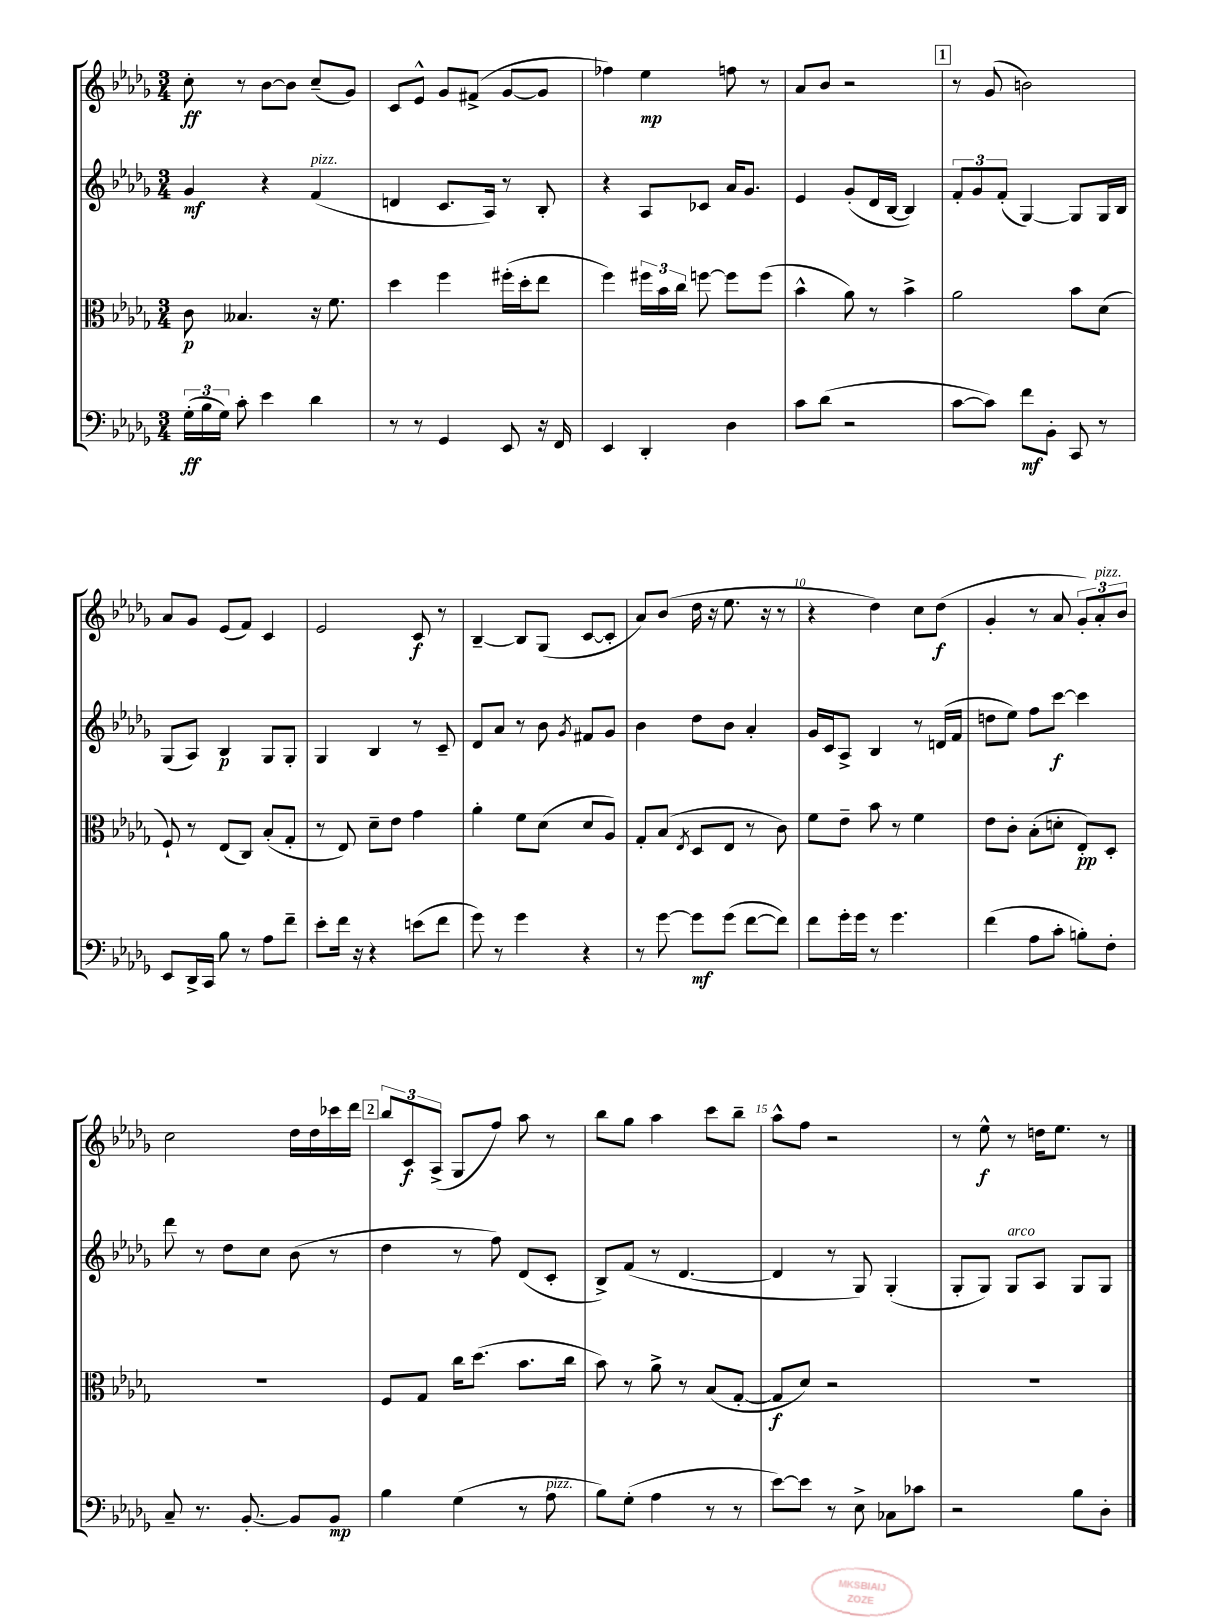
<<
\new StaffGroup <<
\new Staff = "s0" {
    \clef treble \key des \major \numericTimeSignature \time 3/4
    \autoBeamOff c''8-.\ff r8 bes'8[~ bes'8] c''8[--( ges'8]) |
    c'8[ ees'8]-^ ges'8[ fis'8]->( ges'8[~ ges'8] |
    fes''4) ees''4\mp f''8 r8 |
    aes'8[ bes'8] r2 |
    \mark \markup { \box "1" } r8 ges'8( b'2) |
    aes'8[ ges'8] ees'8[( f'8]) c'4 |
    ees'2 c'8\f r8 |
    bes4~-- bes8[ ges8]( c'8[~ c'8]-. |
    aes'8[) bes'8]( des''16 r16 ees''8. r16 r8 |
    r4 des''4) c''8[ des''8]\f( |
    ges'4-. r8 aes'8 \tuplet 3/2 { ges'8[-.) aes'8-.^\markup { \italic "pizz." } bes'8] } |
    c''2 des''16[ des''16 ces'''16 des'''16] |
    \mark \markup { \box "2" } \tuplet 3/2 { bes''8[ c'8\f aes8]->( } ges8[ f''8]) aes''8 r8 |
    bes''8[ ges''8] aes''4 c'''8[ bes''8]-- |
    aes''8[-^ f''8] r2 |
    r8 ees''8-^\f r8 d''16[ ees''8.] r8 \bar "|." |
}
\new Staff = "s1" {
    \clef treble \key des \major \numericTimeSignature \time 3/4
    \autoBeamOff ges'4\mf r4 f'4^\markup { \italic "pizz." }( |
    d'4 c'8.[ aes16]) r8 bes8-. |
    r4 aes8[ ces'8] aes'16[ ges'8.] |
    ees'4 ges'8[-.( des'16 bes16]~ bes4) |
    \mark \markup { \box "1" } \tuplet 3/2 { f'8[-. ges'8 f'8]-.( } ges4~) ges8[ ges16 bes16] |
    ges8[( aes8]) bes4\p ges8[ ges8]-. |
    ges4 bes4 r8 c'8-- |
    des'8[ aes'8] r8 bes'8 \acciaccatura { ges'8 } fis'8[ ges'8] |
    bes'4 des''8[ bes'8] aes'4-. |
    ges'16[ c'16 aes8]-> bes4 r8 d'16[( f'16] |
    d''8[ ees''8]) f''8[ c'''8]~\f c'''4 |
    des'''8 r8 des''8[ c''8] bes'8( r8 |
    \mark \markup { \box "2" } des''4 r8 f''8) des'8[( c'8]-. |
    bes8[->) f'8]( r8 des'4.~ |
    des'4 r8 ges8) ges4-.( |
    ges8[-. ges8]) ges8[^\markup { \italic "arco" } aes8] ges8[ ges8] \bar "|." |
}
\new Staff = "s2" {
    \clef alto \key des \major \numericTimeSignature \time 3/4
    \autoBeamOff c'8\p beses4. r16 f'8. |
    des''4 f''4 fis''16[-.( des''16-. ees''8] |
    f''4) \tuplet 3/2 { fis''16[ bes'16 c''16] } f''8~ f''8[ f''8]( |
    bes'4-^ aes'8) r8 bes'4-> |
    \mark \markup { \box "1" } aes'2 bes'8[ des'8]( |
    f8-!) r8 ees8[( c8]) bes8[-.( ges8]-. |
    r8 ees8) des'8[-- ees'8] ges'4 |
    aes'4-. f'8[ des'8]( des'8[ aes8]) |
    ges8[-. bes8]( \acciaccatura { ees8 } des8[ ees8] r8 c'8) |
    f'8[ ees'8]-- bes'8 r8 f'4 |
    ees'8[ c'8]-. bes8[-.( d'8]-. ees8[-.\pp) des8]-. |
    R2. |
    \mark \markup { \box "2" } f8[ ges8] c''16[ des''8.]( bes'8.[ c''16] |
    bes'8) r8 aes'8-> r8 bes8[( ges8]~-. |
    ges8[\f des'8]) r2 |
    R2. \bar "|." |
}
\new Staff = "s3" {
    \clef bass \key des \major \numericTimeSignature \time 3/4
    \autoBeamOff \tuplet 3/2 { ges16[-.\ff( bes16 ges16]) } c'8-. ees'4 des'4 |
    r8 r8 ges,4 ees,8 r16 f,16 |
    ees,4 des,4-. des4 |
    c'8[ des'8]( r2 |
    \mark \markup { \box "1" } c'8[~ c'8]) f'8[\mf bes,8]-. c,8 r8 |
    ees,8[ des,16-> c,16] bes8 r8 aes8[ f'8]-- |
    ees'8[-. f'16] r16 r4 e'8[( f'8] |
    ges'8) r8 ges'4 r4 |
    r8 ges'8~ ges'8[\mf ges'8]( f'8[~ f'8]) |
    f'8[ ges'16-. ges'16] r8 ges'4. |
    f'4( aes8[ c'8]-. b8[-.) f8]-. |
    c8-- r8. bes,8.~-. bes,8[ bes,8]\mp |
    \mark \markup { \box "2" } bes4 ges4( r8 aes8^\markup { \italic "pizz." } |
    bes8[) ges8]-.( aes4 r8 r8 |
    ees'8[~) ees'8] r8 ees8-> ces8[ ces'8] |
    r2 bes8[ des8]-. \bar "|." |
}
>>
>>
\layout { \context { \Score \override BarNumber.break-visibility = ##(#f #t #t) barNumberVisibility = #(every-nth-bar-number-visible 5) } }
